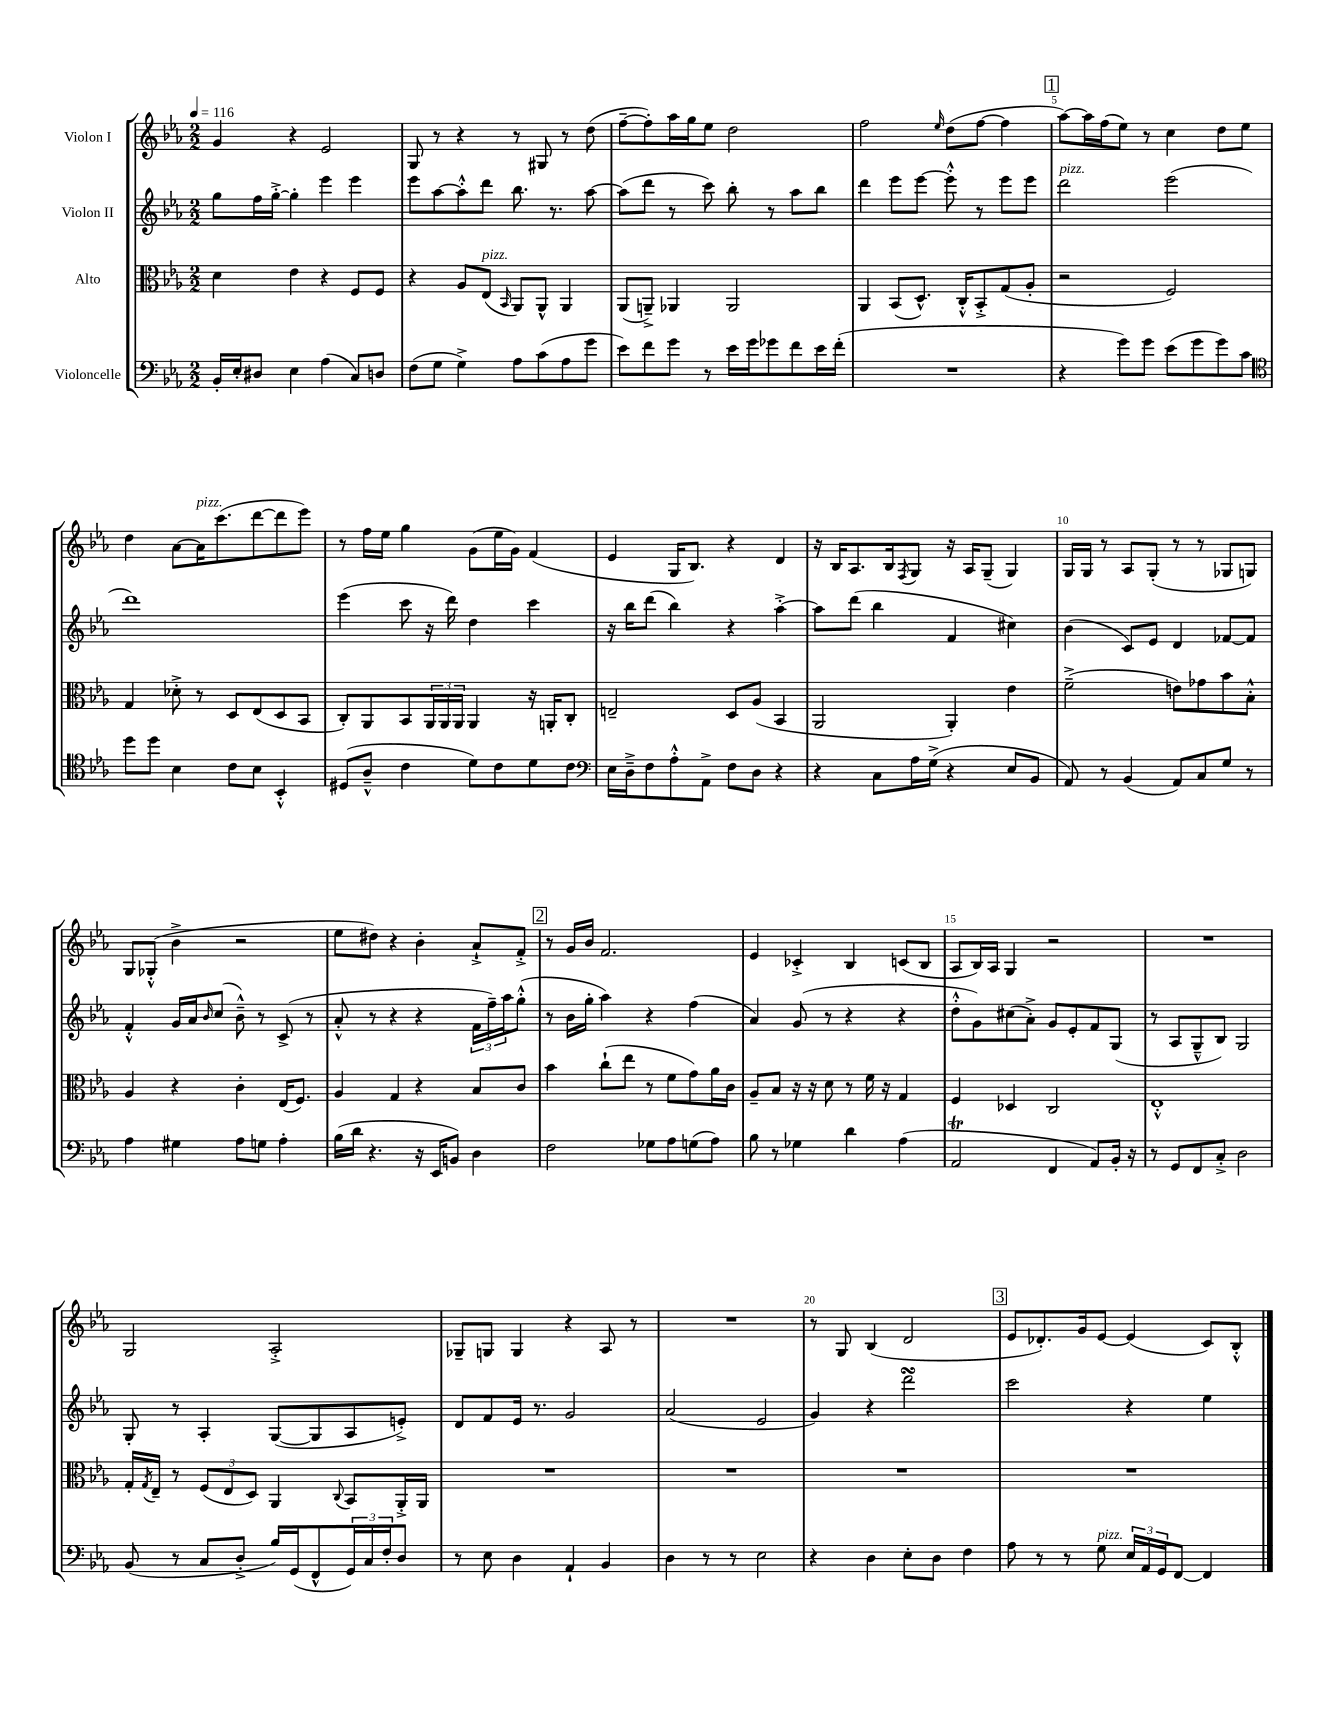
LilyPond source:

<<
\new StaffGroup <<
\new Staff = "s0" \with { instrumentName = "Violon I" } {
    \clef treble \key ees \major \numericTimeSignature \time 2/2 \tempo 4 = 116
    g'4 r4 ees'2 |
    g8 r8 r4 r8 gis8 r8 d''8( |
    f''8~-- f''8-.) aes''16 g''16 ees''8 d''2 |
    f''2 \grace { ees''16 } d''8( f''8~ f''4 |
    \mark \markup { \box "1" } aes''8~) aes''16 f''16( ees''8) r8 c''4 d''8 ees''8 |
    d''4 aes'8~ aes'16^\markup { \italic "pizz." } c'''8.( d'''8~ d'''8 ees'''8) |
    r8 f''16 ees''16 g''4 g'8( ees''16 g'16) f'4( |
    ees'4 g16 bes8.) r4 d'4 |
    r16 bes16 aes8. bes16 \acciaccatura { f8 } g8 r16 aes16 g8--( g4) |
    g16 g16 r8 aes8 g8-.( r8 r8 ges8 g8) |
    g8 ges8-.-^( bes'4-> r2 |
    ees''8 dis''8) r4 bes'4-. aes'8-!-> f'8-.-> |
    \mark \markup { \box "2" } r8 g'16 bes'16 f'2. |
    ees'4 ces'4-.-> bes4 c'8( bes8 |
    aes8 bes16) aes16 g4 r2 |
    R1 |
    g2 aes2-.-> |
    ges8-- g8 g4 r4 aes8 r8 |
    R1 |
    r8 g8 bes4( d'2 |
    \mark \markup { \box "3" } ees'8 des'8.-.) g'16 ees'8~ ees'4( c'8) bes8-.-^ \bar "|." |
}
\new Staff = "s1" \with { instrumentName = "Violon II" } {
    \clef treble \key ees \major \numericTimeSignature \time 2/2
    g''8 f''16 g''16~-.-> g''4-. ees'''4 ees'''4 |
    ees'''8 aes''8~ aes''8-.-^ d'''8 bes''8. r8. aes''8~ |
    aes''8( d'''8 r8 c'''8) bes''8-. r8 aes''8 bes''8 |
    d'''4 ees'''8 ees'''8~ ees'''8-.-^ r8 ees'''8 ees'''8 |
    \mark \markup { \box "1" } d'''2^\markup { \italic "pizz." } ees'''2( |
    d'''1) |
    ees'''4( c'''8 r16 d'''16) d''4 c'''4 |
    r16 bes''16 d'''8( bes''4) r4 aes''4~-.-> |
    aes''8 d'''8( bes''4 f'4 cis''4) |
    bes'4( c'8) ees'8 d'4 fes'8~ fes'8 |
    f'4-.-^ g'16 aes'16 \grace { bes'16 } c''8( bes'8---^) r8 c'8->( r8 |
    aes'8-.-^ r8 r4 r4 \tuplet 3/2 { f'16 f''16--) aes''16 } g''8-.-^( |
    \mark \markup { \box "2" } r8 bes'16 g''16-. aes''4) r4 f''4( |
    aes'4) g'8( r8 r4 r4 |
    d''8-.-^ g'8) cis''8( aes'8-.->) g'8 ees'8-. f'8 g8( |
    r8 aes8 g8---^ bes8) g2 |
    g8-. r8 aes4-. g8~( g8 aes8 e'8-.->) |
    d'8 f'8 ees'16 r8. g'2 |
    aes'2( ees'2 |
    g'4) r4 d'''2\turn |
    \mark \markup { \box "3" } c'''2 r4 ees''4 \bar "|." |
}
\new Staff = "s2" \with { instrumentName = "Alto" } {
    \clef alto \key ees \major \numericTimeSignature \time 2/2
    d'4 ees'4 r4 f8 f8 |
    r4 aes8 ees8^\markup { \italic "pizz." }( \grace { bes,16 } aes,8) aes,8-^ aes,4 |
    aes,8( a,8--->) aes,4 aes,2 |
    aes,4 bes,8( d8.-^) c16-.-^ bes,8-.-> g8( aes8-. |
    \mark \markup { \box "1" } r2 f2) |
    g4 des'8-.-> r8 d8 ees8( d8 bes,8 |
    c8-.) aes,8 bes,8 \tuplet 3/2 { aes,16 aes,16 aes,16 } aes,4 r16 a,16-. c8-. |
    e2-- d8 aes8( bes,4 |
    aes,2 aes,4-.) ees'4 |
    f'2--->( e'8) ges'8 bes'8 bes8-.-^ |
    aes4 r4 c'4-. ees16( f8.) |
    aes4 g4 r4 bes8 c'8 |
    \mark \markup { \box "2" } bes'4 c''8-!( ees''8 r8 f'8 g'8) aes'16 c'16 |
    aes8-- bes8 r16 r16 d'8 r8 f'16 r16 g4 |
    f4 des4 c2 |
    ees1-.-^ |
    g16-. \acciaccatura { g8 } ees16-- r8 \tuplet 3/2 { f8( ees8 d8) } aes,4 \appoggiatura { c8 } bes,8 aes,16-.-> aes,16 |
    R1 |
    R1 |
    R1 |
    \mark \markup { \box "3" } R1 \bar "|." |
}
\new Staff = "s3" \with { instrumentName = "Violoncelle" } {
    \clef bass \key ees \major \numericTimeSignature \time 2/2
    bes,16-. ees16-. dis8 ees4 aes4( c8) d8 |
    f8( g8 g4->) aes8 c'8( aes8 g'8 |
    ees'8) f'8 g'8 r8 ees'16 g'16 ges'8 f'8 ees'16 f'16-.( |
    R1 |
    \mark \markup { \box "1" } r4 g'8) g'8 ees'8( g'8 g'8) c'8 |
    \clef tenor d''8 d''8 bes4 c'8 bes8 bes,4-.-^ |
    dis8( aes8---^ c'4 d'8) c'8 d'8 c'8 |
    \clef bass ees16 d16---> f8 aes8-.-^ aes,8-> f8 d8 r4 |
    r4 c8 aes16 g16->( r4 ees8 bes,8 |
    aes,8) r8 bes,4( aes,8) c8 g8 r8 |
    aes4 gis4 aes8 g8 aes4-. |
    bes16( d'16 r4. r16 ees,16 b,8) d4 |
    \mark \markup { \box "2" } f2 ges8 aes8 g8( aes8) |
    bes8 r8 ges4 d'4 aes4( |
    aes,2\trill f,4 aes,8) bes,16-. r16 |
    r8 g,8 f,8 c8-.-> d2 |
    bes,8( r8 c8 d8-.-> bes16) g,16( f,8-^ \tuplet 3/2 { g,16) c16 f16-. } d8 |
    r8 ees8 d4 aes,4-! bes,4 |
    d4 r8 r8 ees2 |
    r4 d4 ees8-. d8 f4 |
    \mark \markup { \box "3" } aes8 r8 r8 g8^\markup { \italic "pizz." } \tuplet 3/2 { ees16 aes,16 g,16 } f,8~ f,4 \bar "|." |
}
>>
>>
\layout { \context { \Score \override BarNumber.break-visibility = ##(#f #t #t) barNumberVisibility = #(every-nth-bar-number-visible 5) } }
